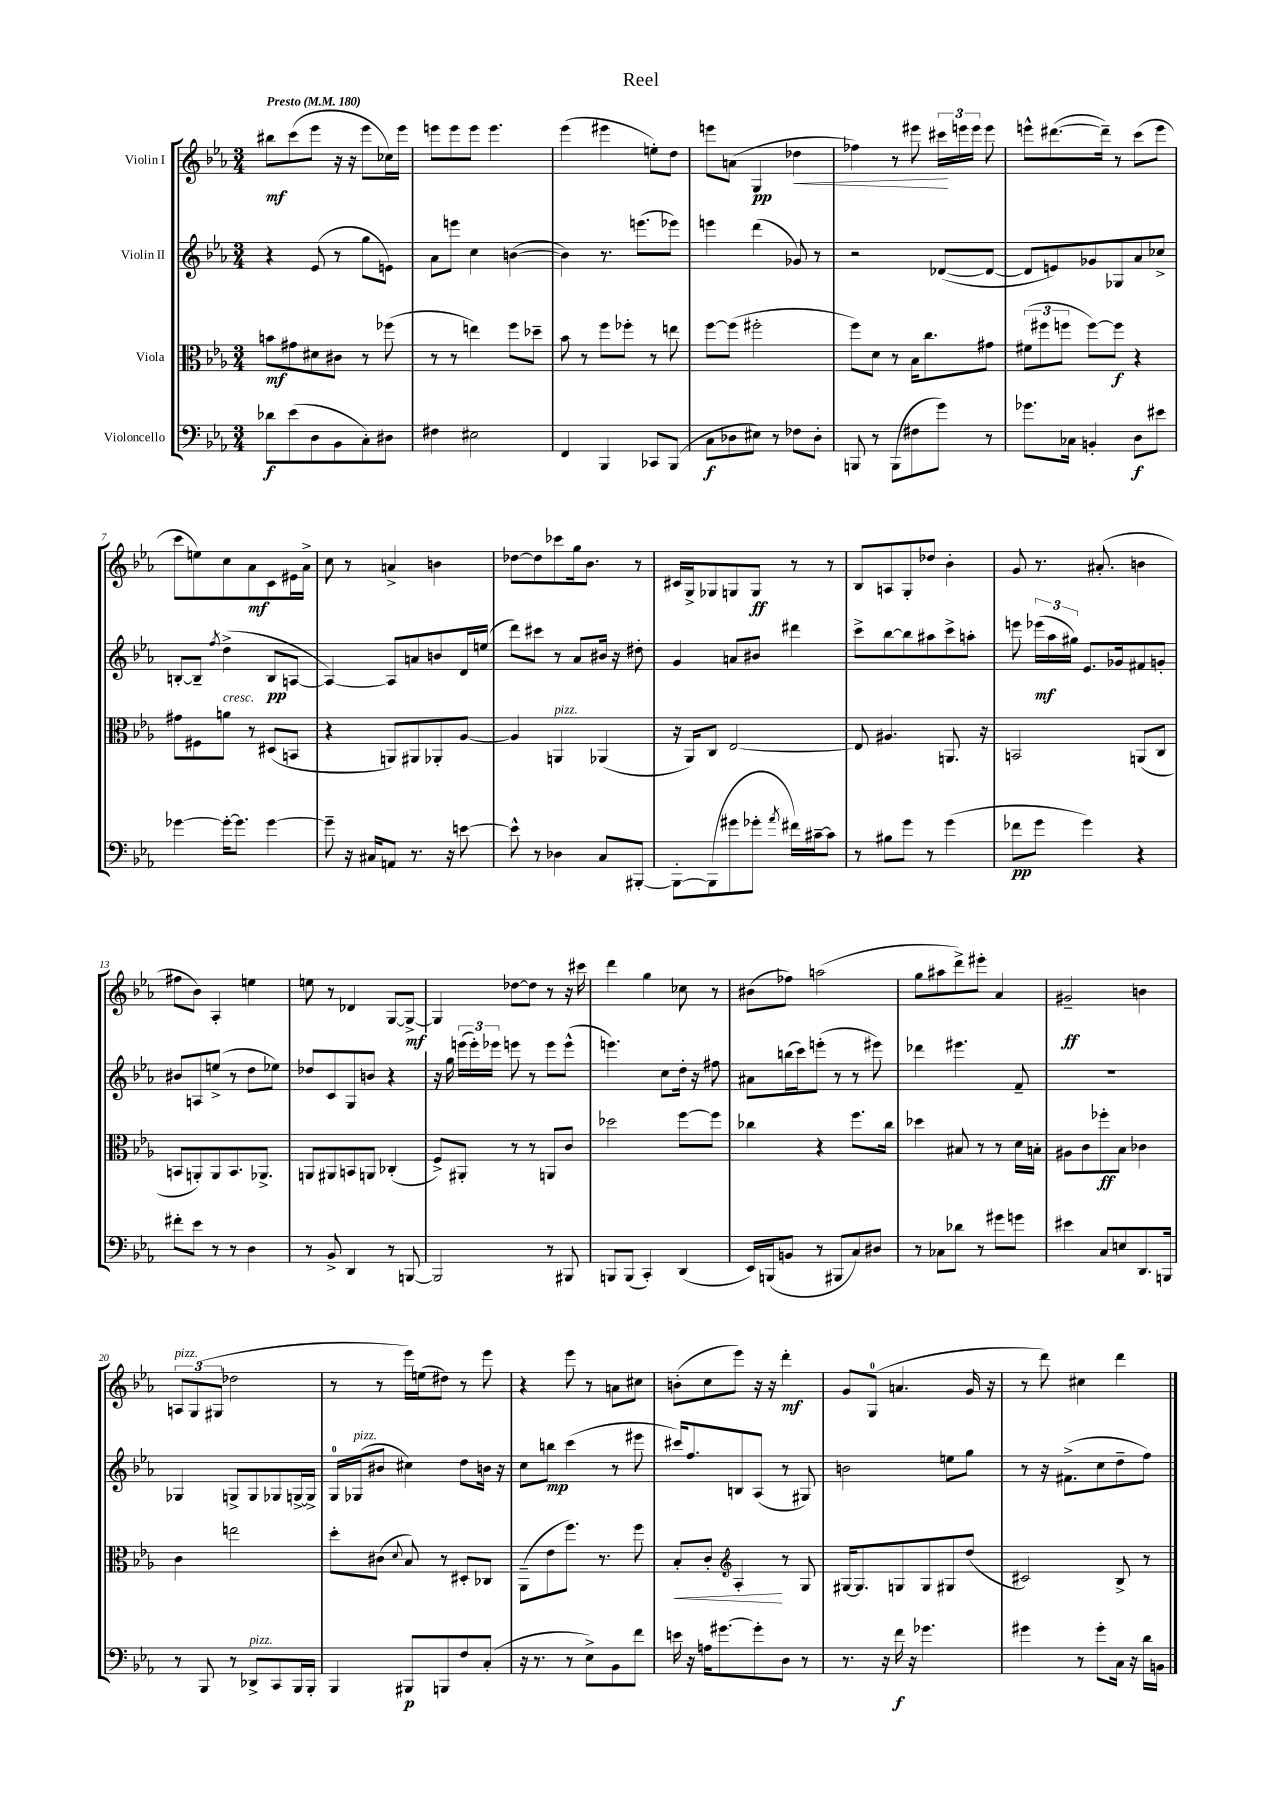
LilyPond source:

\header { title = "Reel" }
<<
\new StaffGroup <<
\new Staff = "s0" \with { instrumentName = "Violin I" } {
    \clef treble \key ees \major \numericTimeSignature \time 3/4 \tempo "Presto" 4 = 180
    \autoBeamOff bis''8[\mf c'''8( ees'''8] r16 r16 ees'''8[ ces''16) ees'''16] |
    e'''8[ e'''8 e'''8] e'''4. |
    ees'''4( eis'''4 e''8[-.) d''8] |
    e'''8[ a'8]( g4\pp des''4\< |
    fes''4) r8 eis'''8 \tuplet 3/2 { cis'''16[\! e'''16 e'''16] } e'''8 |
    e'''8[-^ dis'''8.~( dis'''16]--) r8 c'''8[( e'''8] |
    c'''8[ e''8) c''8 aes'8\mf c'8 eis'16 aes'16]-> |
    c''8 r8 a'4-> b'4 |
    des''8[~ des''8 ces'''8 g''16 bes'8.] r8 |
    cis'16[ g16-> ges8 g8 g8]\ff r8 r8 |
    bes8[ a8 g8-. des''8] bes'4-. |
    g'8 r8. ais'8.-.( b'4 |
    fis''8[ bes'8]) aes4-. e''4 |
    e''8 r8 des'4 g8[~ g8]~->\mf |
    g4 des''8[~ des''8] r8 r16 cis'''16 |
    d'''4 g''4 ces''8 r8 |
    bis'8[( fes''8]) a''2( |
    g''8[ ais''8 d'''8->) eis'''8]-. aes'4 |
    gis'2--\ff b'4 |
    \tuplet 3/2 { a8[^\markup { \italic "pizz." } g8( gis8] } des''2 |
    r8 r8 ees'''16[) e''16( dis''8]) r8 ees'''8 |
    r4 ees'''8 r8 a'8[ cis''8] |
    b'8[-.( c''8 ees'''8]) r16 r16 d'''4-.\mf |
    g'8[ g8]-0( a'4. g'16 r16 |
    r8 d'''8) cis''4 d'''4 \bar "|." |
}
\new Staff = "s1" \with { instrumentName = "Violin II" } {
    \clef treble \key ees \major \numericTimeSignature \time 3/4
    \autoBeamOff r4 ees'8( r8 g''8[ e'8]) |
    aes'8[ e'''8] c''4 b'4~( |
    b'4) r8. e'''8.[( ees'''8]) |
    e'''4 d'''4( ges'8) r8 |
    r2 des'8[~( des'8]~ |
    des'8[ e'8) ges'8 ges8 aes'8 ces''8]-> |
    b8[~-. b8]-- \acciaccatura { f''8 } d''4->( b8[\pp a8]~ |
    a4~) a8[ a'8 b'8 d'16 e''16]( |
    d'''8[) cis'''8] r8 aes'8[ bis'16] r16 dis''8-. |
    g'4 a'8[ bis'8] dis'''4 |
    c'''8[-> bes''8~ bes''8 ais''8 c'''8-> a''8]-. |
    e'''8 \tuplet 3/2 { ees'''16[\mf( aes''16 gis''16]) } ees'8.[ ges'16 fis'8 g'8]-. |
    bis'8[ a8 e''8]->( r8 d''8[ ees''8]) |
    des''8[ c'8 g8 b'8] r4 |
    r16 g''16 \tuplet 3/2 { e'''16[( e'''16-.) ees'''16] } e'''8 r8 e'''8[ e'''8]-^( |
    e'''4.) c''8[ d''16]-. r16 fis''8 |
    ais'8[ b''16( c'''16) e'''8]-.( r8 r8 eis'''8) |
    des'''4 eis'''4. f'8-- |
    R2. |
    ges4 g8[-> g8 ges8 g16~-> g16]-> |
    g16[-0 ges16^\markup { \italic "pizz." }( bis'8] cis''4) d''8[ b'16] r16 |
    c''8[ b''8]\mp c'''4( r8 eis'''8 |
    cis'''16[) f''8. b8 aes8]( r8 gis8) |
    b'2 e''8[ g''8] |
    r8 r16 fis'8.[->( c''8 d''8-- f''8]) \bar "|." |
}
\new Staff = "s2" \with { instrumentName = "Viola" } {
    \clef alto \key ees \major \numericTimeSignature \time 3/4
    \autoBeamOff b'8[\mf gis'8 dis'8 cis'8] r8 fes''8( |
    r8 r8 e''4) f''8[ des''8]-- |
    bes'8 r8 f''8[ fes''8]-. r8 e''8 |
    f''8[~ f''8]( fis''2-. |
    f''8[) d'8] r8 bes16[ c''8. gis'8] |
    \tuplet 3/2 { fis'8[( fis''8 f''8] } f''8[~) f''8]\f r4 |
    gis'8[ fis8 a'8]^\markup { \italic "cresc." } r8 dis8[( b,8] |
    r4 a,8[) ais,8 aes,8-. aes8]~ |
    aes4 a,4^\markup { \italic "pizz." } aes,4( |
    r16 aes,16[) c8] ees2~ |
    ees8 ais4. a,8. r16 |
    b,2 a,8[( c8] |
    b,8[ a,8-.) a,8 b,8. aes,8.]-> |
    a,8[ ais,8 b,8 a,8] ces4-.( |
    f8[->) ais,8]-. r8 r8 a,8[ c'8] |
    des''2 f''8[~ f''8] |
    ces''4 r4 f''8.[ ces''16] |
    des''4 bis8 r8 r8 d'16[ b16]-. |
    ais8[ c'8 fes''8-.\ff bes8] ces'4 |
    c'4 e''2 |
    d''8[-. cis'8]( \appoggiatura { d'8 } bes8) r8 dis8[-. ces8] |
    aes,8[--( ees'8 f''8.]) r8. f''8 |
    bes8[-.\< c'8]-. \clef treble aes4-.\! r8 g8 |
    gis16[~ gis8. g8 g8 gis8 d''8]( |
    cis'2) bes8-> r8 \bar "|." |
}
\new Staff = "s3" \with { instrumentName = "Violoncello" } {
    \clef bass \key ees \major \numericTimeSignature \time 3/4
    \autoBeamOff des'8[\f ees'8( d8 bes,8 c8-.) dis8] |
    fis4 eis2 |
    f,4 bes,,4 ces,8[ bes,,8]( |
    c8[\f des8 eis8]) r8 fes8[ des8]-. |
    b,,8 r8 b,,8[( fis8 g'8]) r8 |
    ges'8.[ ces16] b,4-. d8[\f eis'8] |
    ges'4~ ges'16[~-. ges'8.] ges'4~ |
    ges'8-- r16 cis16[ a,8] r8. r16 e'8~ |
    e'8-^ r8 des4 c8[ bis,,8]~-. |
    bis,,8[~-. bis,,8( gis'8 ges'8]-. \acciaccatura { aes'8 } fis'16[) cis'16~-- cis'8] |
    r8 bis8[ g'8] r8 g'4( |
    fes'8[\pp g'8] g'4) r4 |
    fis'8[-. ees'8] r8 r8 d4 |
    r8 bes,8-> d,4 r8 b,,8~ |
    b,,2 r8 bis,,8 |
    b,,8[ b,,8]( c,4-.) d,4( |
    ees,16[) b,,16( b,8] r8 bis,,8[ c8) dis8] |
    r8 ces8[ des'8] r8 gis'8[ g'8] |
    eis'4 c8[ e8 d,8. b,,16] |
    r8 bes,,8 r8 des,8[->^\markup { \italic "pizz." } c,8 bes,,16 bes,,16]-. |
    bes,,4 bis,,8[\p b,,8 f8 c8]-.( |
    r16 r8. r8 ees8[->) bes,8 f'8] |
    e'16 r16 a16[ gis'8.~ gis'8-. d8] r8 |
    r8. r16 f'16\f r16 ges'4. |
    gis'4 r8 gis'8[-. c16] r16 d'16[ b,16] \bar "|." |
}
>>
>>
